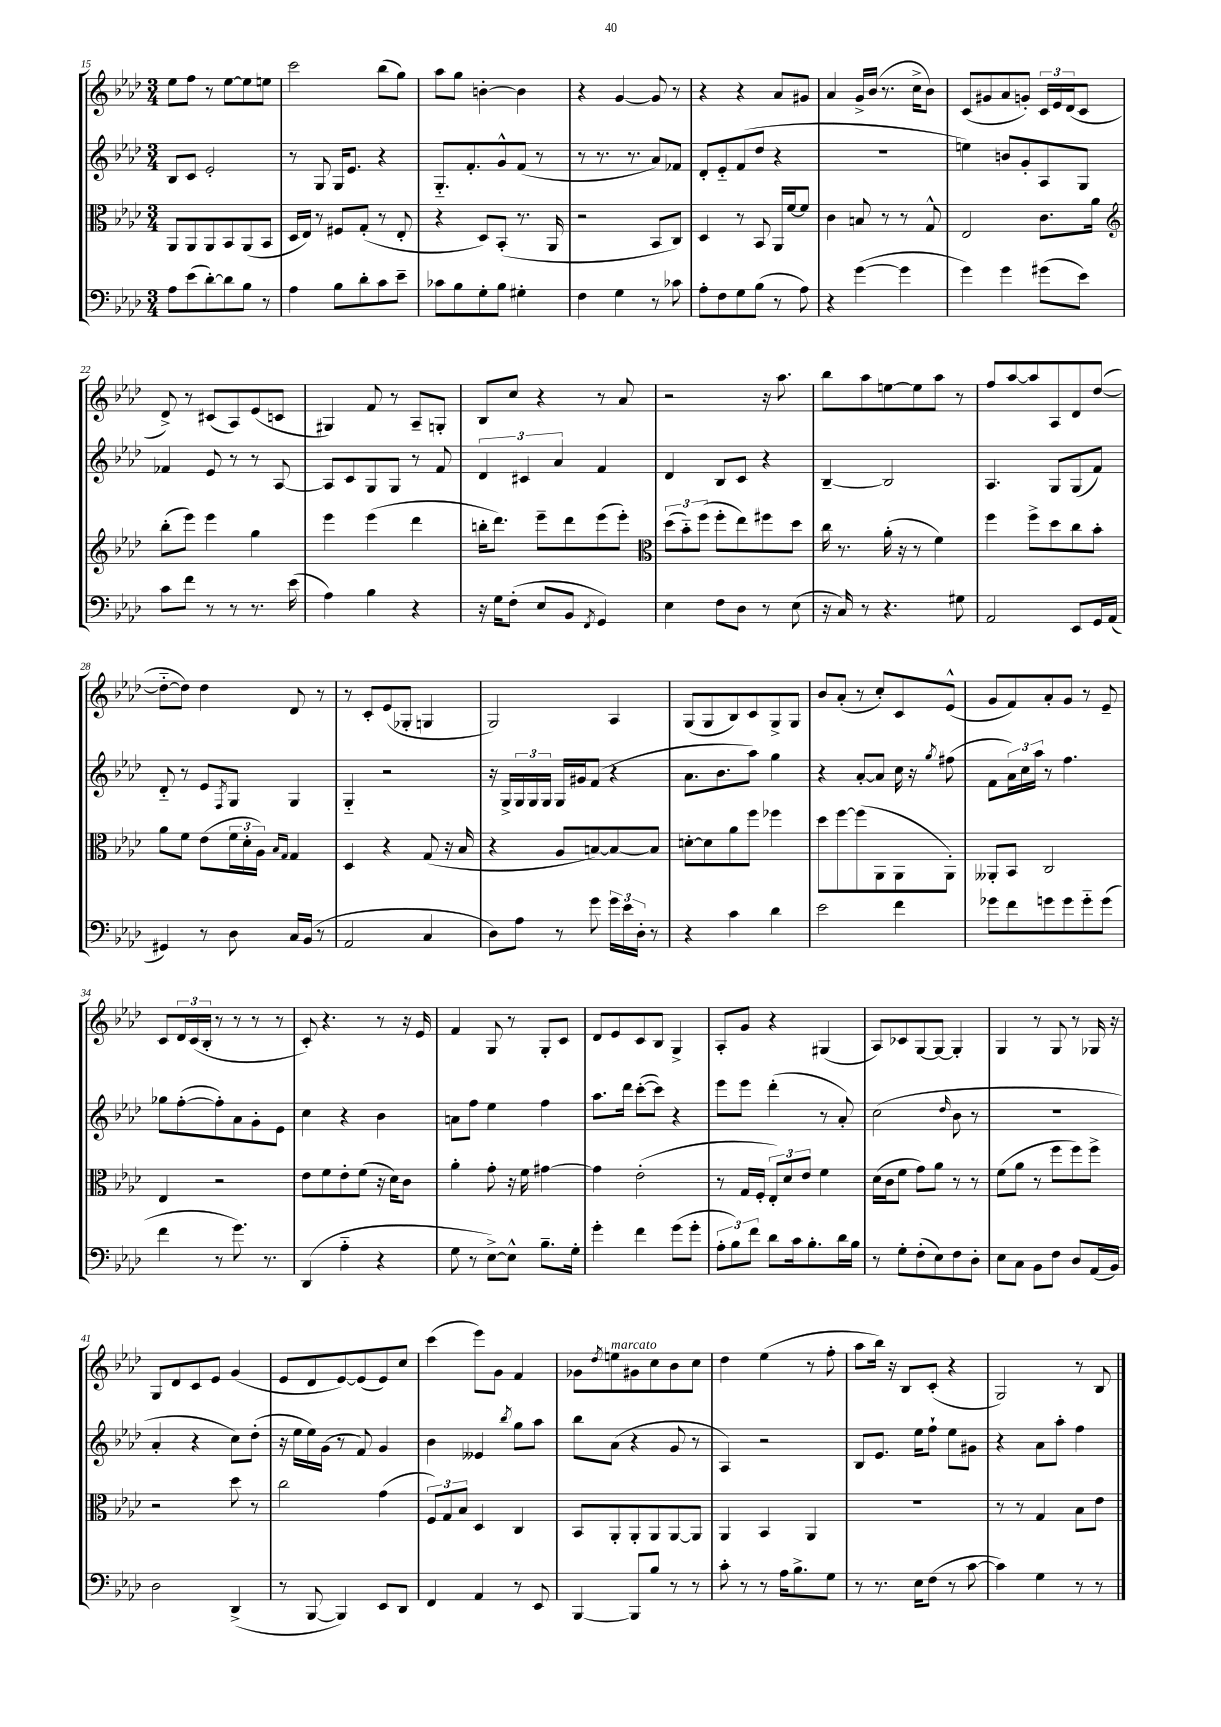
<<
\new StaffGroup <<
\new Staff = "s0" {
    \clef treble \key aes \major \numericTimeSignature \time 3/4
    ees''8 f''8 r8 ees''8~ ees''8 e''8 |
    c'''2 bes''8( g''8) |
    aes''8 g''8 b'4~-. b'4 |
    r4 g'4~ g'8 r8 |
    r4 r4 aes'8 gis'8 |
    aes'4 g'16-> bes'16( r8. c''16-> bes'8) |
    c'8( gis'8 aes'8 g'8-.) \tuplet 3/2 { c'16 ees'16 des'16( } c'8 |
    des'8->) r8 cis'8( aes8) ees'8( c'8 |
    gis4) f'8 r8 aes8-- g8-. |
    bes8 c''8 r4 r8 aes'8 |
    r2 r16 aes''8. |
    bes''8 aes''8 e''8~ e''8 aes''8 r8 |
    f''8 aes''8~ aes''8 aes8 des'8 des''8~( |
    des''8~-_ des''8) des''4 des'8 r8 |
    r8 c'8-. ees'8( ges8-. g4 |
    g2) aes4 |
    g8( g8 bes8) c'8 g8-> g8 |
    bes'8 aes'8-.( r8 c''8-.) c'8 ees'8-^( |
    g'8 f'8) aes'8-. g'8 r8 ees'8-- |
    c'8 \tuplet 3/2 { des'16 c'16( bes16-. } r8 r8 r8 r8 |
    c'8-.) r4. r8 r16 ees'16 |
    f'4 g8 r8 g8-. c'8 |
    des'8 ees'8 c'8 bes8 g4-> |
    aes8-. g'8 r4 gis4( |
    aes8) ces'8 g8~ g8~ g4-. |
    g4 r8 g8 r8 ges16 r16 |
    g8 des'8 c'8 ees'8 g'4( |
    ees'8 des'8 ees'8~) ees'8( ees'8) c''8 |
    c'''4( ees'''8) g'8 f'4 |
    ges'8 \acciaccatura { des''8 } e''8^\markup { \italic "marcato" } gis'8 c''8 bes'8 c''8 |
    des''4 ees''4( r8 f''8-. |
    aes''8 bes''16) r16 bes8 c'8-.( r4 |
    g2) r8 bes8 \bar "|." |
}
\new Staff = "s1" {
    \clef treble \key aes \major \numericTimeSignature \time 3/4
    bes8 c'8 ees'2-. |
    r8 g8 g16 ees'8. r4 |
    g8.-_ f'8.-. g'8-^ f'8( r8 |
    r8 r8. r8. aes'8) fes'8 |
    des'8-. ees'8-_ f'8( des''8 r4 |
    R2. |
    e''4) b'8 g'8-. aes8 g8 |
    fes'4 ees'8 r8 r8 aes8~ |
    aes8 c'8 g8 g8 r8 f'8 |
    \tuplet 3/2 { des'4 cis'4 aes'4 } f'4 |
    des'4 bes8 c'8 r4 |
    bes4~-- bes2 |
    aes4. g8 g8( f'8) |
    des'8-_ r8 ees'8 \acciaccatura { f8 } g8 g4 |
    g4-_ r2 |
    r16 g16-> \tuplet 3/2 { g16 g16 g16 } g16 gis'16 f'8( r4 |
    aes'8. bes'8. aes''8) g''4 |
    r4 aes'8~-. aes'8 c''16 r16 \acciaccatura { g''8 } fis''8( |
    f'8 \tuplet 3/2 { aes'16) c''16 aes''16 } r8 f''4. |
    ges''8 f''8~-.( f''8-.) aes'8 g'8-. ees'8 |
    c''4 r4 bes'4 |
    a'8 f''8 ees''4 f''4 |
    aes''8. des'''16 c'''8~-.( c'''8) r4 |
    ees'''8 ees'''8 des'''4-.( r8 aes'8-.) |
    c''2( \grace { des''16 } bes'8 r8 |
    R2. |
    aes'4-. r4 c''8) des''8-.( |
    r16 ees''16 ees''16) g'16( r8 f'8) g'4 |
    bes'4 eeses'4 \acciaccatura { bes''8 } g''8 aes''8 |
    bes''8 aes'8( r4 g'8 r8 |
    aes4) r2 |
    bes8 ees'8. ees''16 f''8-! ees''8 gis'8 |
    r4 aes'8 aes''8-. f''4 \bar "|." |
}
\new Staff = "s2" {
    \clef alto \key aes \major \numericTimeSignature \time 3/4
    aes,8 aes,8 aes,8 bes,8 aes,8( bes,8 |
    des16 ees16) r8 fis8 g8-.( r8 ees8-. |
    r4 des8) bes,8-.( r8. aes,16 |
    r2 bes,8 c8) |
    des4 r8 bes,8 aes,16 f'16~ f'8 |
    c'4 b8 r8 r8 g8-^ |
    ees2 c'8. aes'16 |
    \clef treble bes''8-.( ees'''8) ees'''4 g''4 |
    ees'''4 ees'''4( des'''4 |
    b''16-. des'''8.) ees'''8-- des'''8 ees'''8( ees'''8-.) |
    \clef alto \tuplet 3/2 { des''8( bes'8-_) f''8( } f''8-. ees''8) fis''8 des''8 |
    c''16 r8. aes'16-.( r16 r8 f'4) |
    f''4 f''8-> des''8 c''8 bes'8-. |
    aes'8 f'8 ees'8( \tuplet 3/2 { f'16 des'16-. aes16) } \grace { bes16 g16 } g4 |
    des4 r4 g8( r16 bes16 |
    r4 aes8 b8~) b8~ b8 |
    d'8~-. d'8 aes'8 f''8 fes''4 |
    des''8 f''8~ f''8( aes,8 aes,8 aes,8-.) |
    aeses,8-. bes,8 c2 |
    ees4 r2 |
    ees'8 f'8 ees'8-. f'8( r16 des'16) c'8 |
    aes'4-. g'8-. r16 f'16 gis'4~ |
    gis'4 ees'2-.( |
    r8 g16 f16-. \tuplet 3/2 { ees8-.) des'8 ees'8 } f'4 |
    des'16( c'16 f'8 g'8) aes'8 r8 r8 |
    f'8( aes'8 r8 f''8 f''8) f''8-> |
    r2 des''8 r8 |
    c''2 g'4( |
    \tuplet 3/2 { f8) g8 bes8 } des4 c4 |
    bes,8 aes,8-. aes,8-. aes,8 aes,8~ aes,8 |
    aes,4 bes,4 aes,4 |
    R2. |
    r8 r8 g4 bes8 ees'8 \bar "|." |
}
\new Staff = "s3" {
    \clef bass \key aes \major \numericTimeSignature \time 3/4
    aes8 ees'8( des'8~-.) des'8 bes8 r8 |
    aes4 bes8 des'8-. c'8 ees'8-- |
    ces'8 bes8 g8-. bes8 gis4-. |
    f4 g4 r8 ces'8 |
    aes8-. f8 g8 bes8( r8 aes8) |
    r4 g'4~( g'4 |
    g'4) g'4 gis'8( ees'8) |
    c'8 f'8 r8 r8 r8. ees'16( |
    aes4) bes4 r4 |
    r16 g16 f8-.( ees8 bes,8 \acciaccatura { f,8 } g,4) |
    ees4 f8 des8 r8 ees8( |
    r16 c16) r8 r4. gis8 |
    aes,2 ees,8 g,16 aes,16( |
    gis,4) r8 des8 c16 bes,16( r8 |
    aes,2 c4 |
    des8) aes8 r8 g'8 \tuplet 3/2 { g'16 ees'16 des16-. } r8 |
    r4 c'4 des'4 |
    ees'2 f'4 |
    ges'8 f'8 g'8 g'8 g'8-_ g'8( |
    f'4 r8 g'8.) r8. |
    des,4( aes4-_ r4 |
    g8 r8 ees8~->) ees8-^ bes8.-- g16-. |
    g'4-. f'4 g'8( g'8-. |
    \tuplet 3/2 { aes8-. bes8) f'8 } des'8 c'16 bes8.-. des'16 bes16 |
    r8 g8-. f8-.( ees8) f8 des8-. |
    ees8 c8 bes,8 f8 des8 aes,16( bes,16) |
    des2 des,4->( |
    r8 bes,,8~ bes,,4) ees,8 des,8 |
    f,4 aes,4 r8 ees,8 |
    bes,,4~ bes,,8 bes8 r8 r8 |
    c'8-. r8 r8 aes16 bes8.-> g8 |
    r8 r8. ees16 f8( r8 c'8~ |
    c'4) g4 r8 r8 \bar "|." |
}
>>
>>
\layout { \context { \Score currentBarNumber = #15 } }
